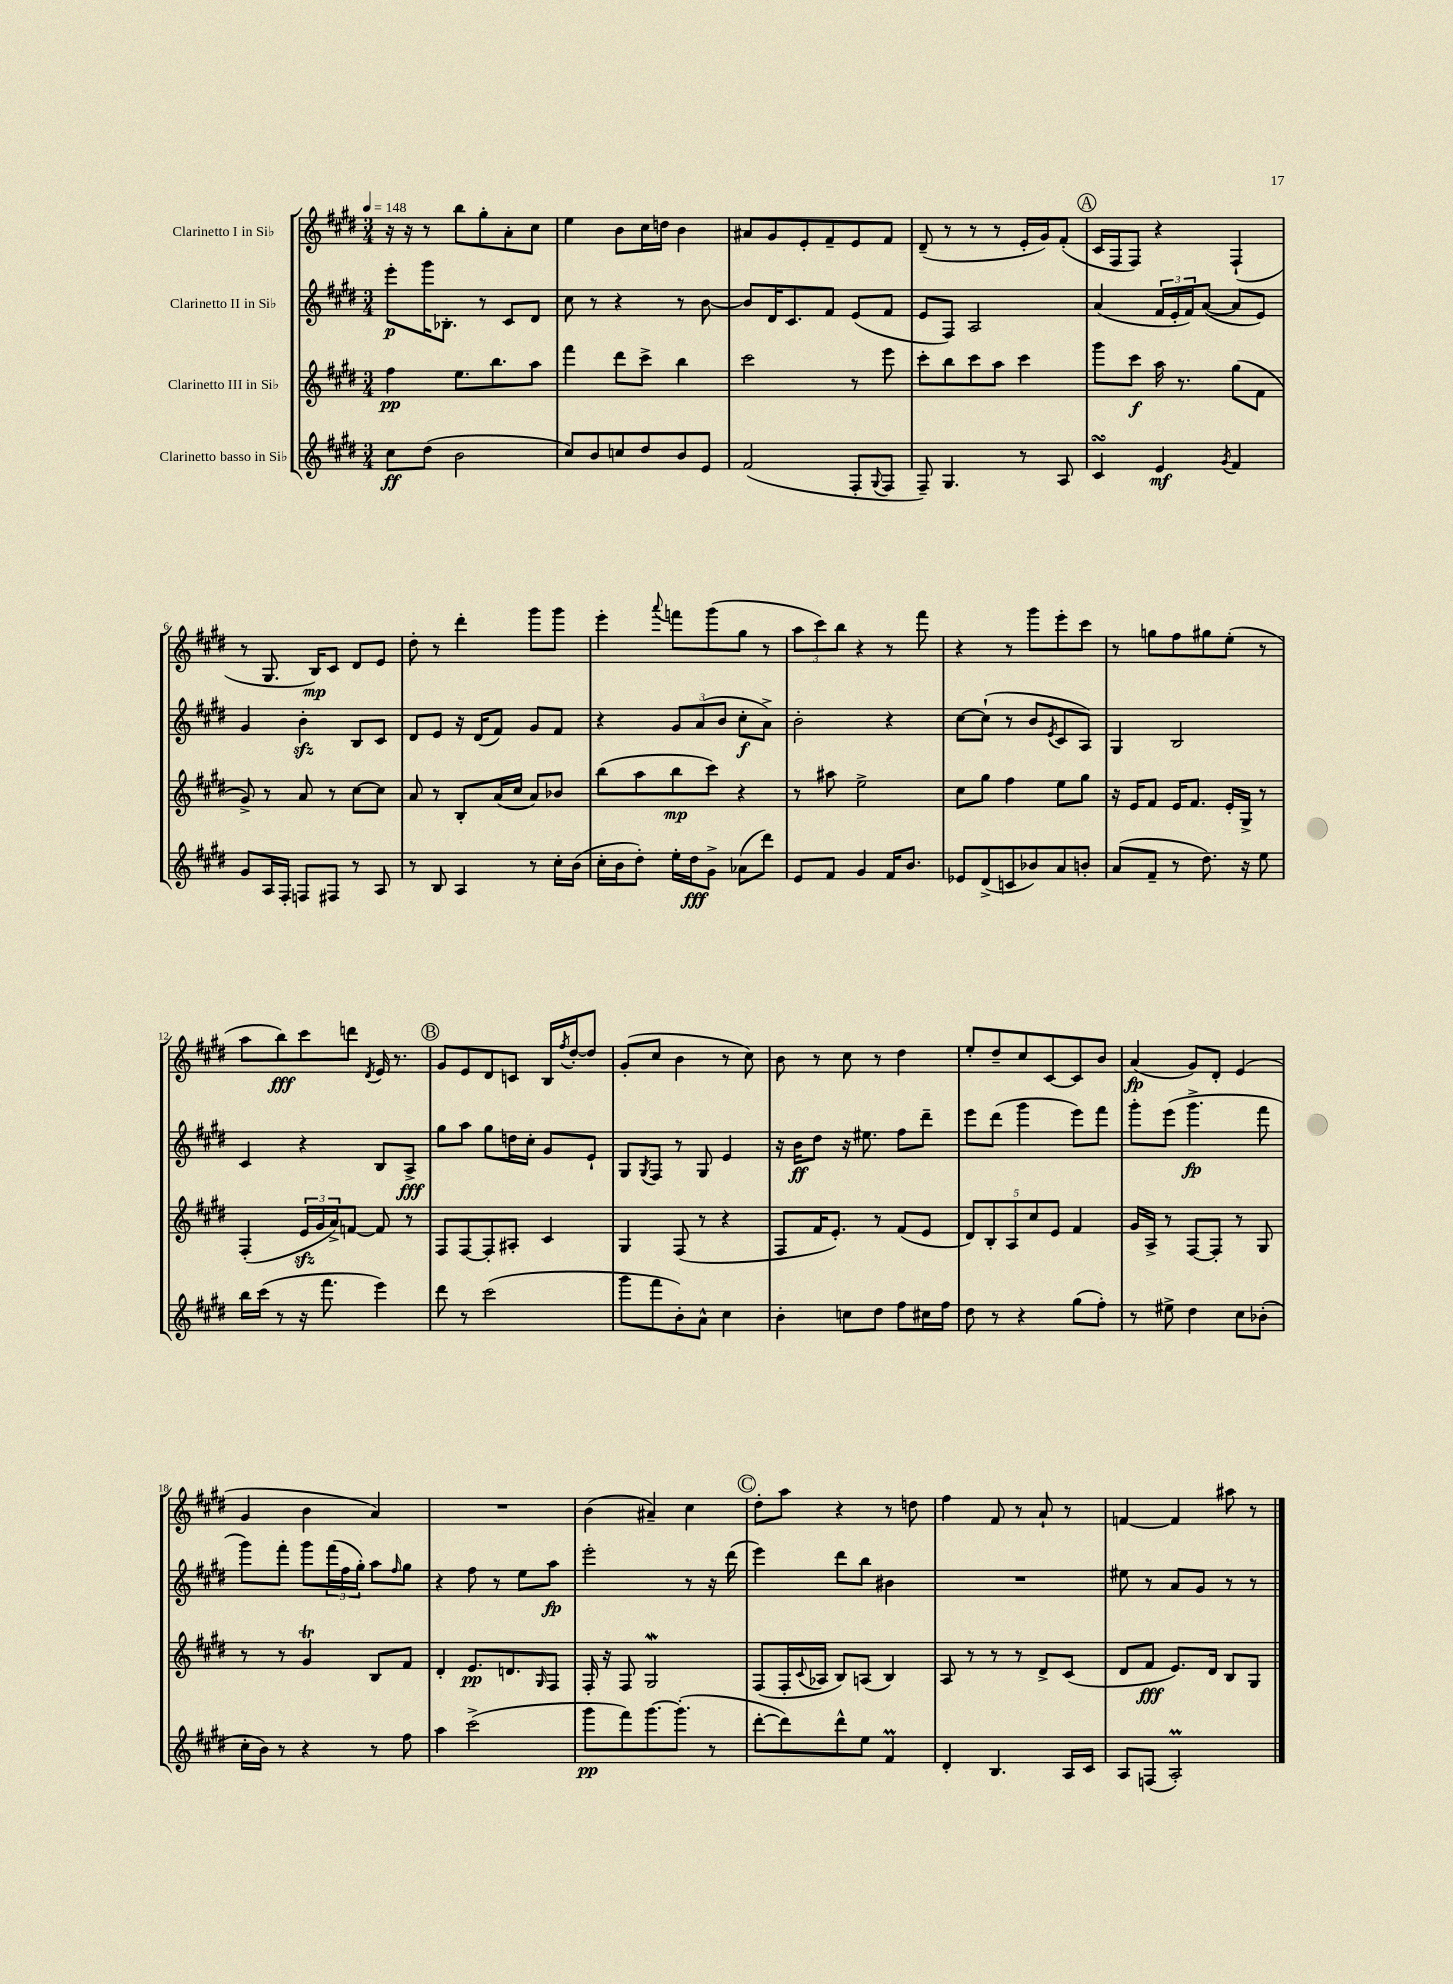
<<
\new StaffGroup <<
\new Staff = "s0" \with { instrumentName = "Clarinetto I in Sib" } {
    \clef treble \key e \major \numericTimeSignature \time 3/4 \tempo 4 = 148
    r16 r16 r8 b''8 gis''8-. a'8-. cis''8 |
    e''4 b'8 cis''16 d''16 b'4 |
    ais'8 gis'8 e'8-. fis'8-- e'8 fis'8 |
    dis'8--( r8 r8 r8 e'16-. gis'16) fis'8-.( |
    \mark \markup { \circle "A" } cis'16 fis16 fis8) r4 fis4-!( |
    r8 gis8. b16\mp) cis'8 dis'8 e'8 |
    dis''8-. r8 dis'''4-. gis'''8 gis'''8 |
    e'''4-. \appoggiatura { a'''8 } f'''8 gis'''8( gis''8 r8 |
    \tuplet 3/2 { a''8 cis'''8) b''8 } r4 r8 fis'''8 |
    r4 r8 gis'''8 e'''8-. cis'''8 |
    r8 g''8 fis''8 gis''8 e''8-.( r8 |
    a''8 b''8\fff) cis'''8 d'''8 \acciaccatura { dis'8 } e'16 r8. |
    \mark \markup { \circle "B" } gis'8 e'8 dis'8 c'8 b16 \acciaccatura { fis''8 } dis''16~-. dis''8 |
    gis'8-.( cis''8 b'4 r8 cis''8) |
    b'8 r8 cis''8 r8 dis''4 |
    e''8-. dis''8-- cis''8 cis'8~ cis'8 b'8 |
    a'4\fp( gis'8) dis'8-. e'4( |
    gis'4 b'4 a'4) |
    R2. |
    b'4( ais'4--) cis''4 |
    \mark \markup { \circle "C" } dis''8-. a''8 r4 r8 d''8 |
    fis''4 fis'8 r8 a'8-! r8 |
    f'4~ f'4 ais''8 r8 \bar "|." |
}
\new Staff = "s1" \with { instrumentName = "Clarinetto II in Sib" } {
    \clef treble \key e \major \numericTimeSignature \time 3/4
    e'''8-.\p gis'''16 bes8.-. r8 cis'8 dis'8 |
    cis''8 r8 r4 r8 b'8~ |
    b'8 dis'16 cis'8. fis'8 e'8( fis'8 |
    e'8 fis8) a2 |
    \mark \markup { \circle "A" } a'4( \tuplet 3/2 { fis'16 e'16-. fis'16) } a'8~( a'8 e'8) |
    gis'4 b'4-.\sfz b8 cis'8 |
    dis'8 e'8 r16 dis'16( fis'8) gis'8 fis'8 |
    r4 \tuplet 3/2 { gis'8 a'8( b'8 } cis''8-.\f a'8->) |
    b'2-. r4 |
    cis''8~ cis''8-!( r8 b'8 \acciaccatura { e'8 } cis'8 a8) |
    gis4 b2 |
    cis'4 r4 b8 a8->\fff |
    \mark \markup { \circle "B" } gis''8 a''8 gis''8 d''16 cis''16-. gis'8 e'8-! |
    gis8 \acciaccatura { gis8 } fis8 r8 gis8 e'4 |
    r16 b'16\ff dis''8 r16 eis''8. fis''8 dis'''8-- |
    e'''8 dis'''8( gis'''4 e'''8) fis'''8 |
    gis'''8-. e'''8( gis'''4.->\fp fis'''8 |
    gis'''8) fis'''8-. gis'''8 \tuplet 3/2 { fis'''16( fis''16 gis''16-.) } a''8 \grace { fis''16 } gis''8 |
    r4 fis''8 r8 e''8 a''8\fp |
    e'''2-. r8 r16 dis'''16( |
    \mark \markup { \circle "C" } e'''4) dis'''8 b''8 bis'4 |
    R2. |
    eis''8 r8 a'8 gis'8 r8 r8 \bar "|." |
}
\new Staff = "s2" \with { instrumentName = "Clarinetto III in Sib" } {
    \clef treble \key e \major \numericTimeSignature \time 3/4
    fis''4\pp e''8. b''8. a''8 |
    fis'''4 dis'''8 cis'''8-> b''4 |
    cis'''2 r8 e'''8 |
    cis'''8-. b''8 cis'''8 a''8 cis'''4 |
    \mark \markup { \circle "A" } gis'''8 cis'''8\f a''16 r8. gis''8( fis'8 |
    gis'8->) r8 a'8 r8 cis''8~ cis''8 |
    a'8 r8 b8-. a'16( cis''16 a'8) bes'8 |
    b''8( a''8 b''8\mp cis'''8) r4 |
    r8 ais''8 e''2-> |
    cis''8 gis''8 fis''4 e''8 gis''8 |
    r16 e'16 fis'8 e'16 fis'8. e'16-. gis16-> r8 |
    fis4-.( \tuplet 3/2 { e'16\sfz gis'16 a'16->) } f'8~ f'8 r8 |
    \mark \markup { \circle "B" } fis8 fis8~ fis8-. ais8-. cis'4 |
    gis4 fis8( r8 r4 |
    fis8 fis'16 e'8.-.) r8 fis'8( e'8 |
    \tuplet 5/4 { dis'8) b8-. a8 cis''8 e'8 } fis'4 |
    gis'16 a16-> r8 fis8~ fis8-. r8 gis8 |
    r8 r8 gis'4\trill b8 fis'8 |
    dis'4-. e'8.\pp d'8. \grace { gis16 } fis8 |
    fis16-. r16 fis8 gis2\mordent |
    \mark \markup { \circle "C" } fis8( fis16-. \appoggiatura { cis'8 } aes16 b8) a8( b4) |
    a8 r8 r8 r8 dis'8-> cis'8( |
    dis'8 fis'8\fff e'8.) dis'16 b8 gis8 \bar "|." |
}
\new Staff = "s3" \with { instrumentName = "Clarinetto basso in Sib" } {
    \clef treble \key e \major \numericTimeSignature \time 3/4
    cis''8\ff dis''8( b'2 |
    cis''8) b'8 c''8 dis''8 b'8 e'8 |
    fis'2( fis8-. \appoggiatura { gis8 } fis8 |
    fis8--) gis4. r8 a8 |
    \mark \markup { \circle "A" } cis'4\turn e'4\mf \acciaccatura { gis'8 } fis'4 |
    gis'8 a16 fis16-. f8 fis8 r8 a8 |
    r8 b8 a4 r8 cis''16-. b'16( |
    cis''16-. b'16 dis''8-.) e''16-. dis''16\fff gis'8-> aes'8( dis'''8) |
    e'8 fis'8 gis'4 fis'16 b'8. |
    ees'8 dis'8->( c'8 bes'8) a'8 b'8-. |
    a'8( fis'8-- r8 dis''8.) r16 e''8 |
    b''16 cis'''16( r8 r16 fis'''8. e'''4) |
    \mark \markup { \circle "B" } dis'''8 r8 cis'''2( |
    gis'''8 fis'''8 b'8-.) a'8-^ cis''4 |
    b'4-. c''8 dis''8 fis''8 cis''16 fis''16 |
    dis''8 r8 r4 gis''8( fis''8-.) |
    r8 eis''8-> dis''4 cis''8 bes'8-.( |
    cis''16-. b'16) r8 r4 r8 fis''8 |
    a''4 cis'''2->( |
    gis'''8\pp fis'''8) gis'''8.~ gis'''8.-.( r8 |
    \mark \markup { \circle "C" } dis'''8~-. dis'''8) dis'''8-^ e''8 fis'4\prall |
    dis'4-. b4. a16 cis'16 |
    a8 f8( a2-.\prall) \bar "|." |
}
>>
>>
